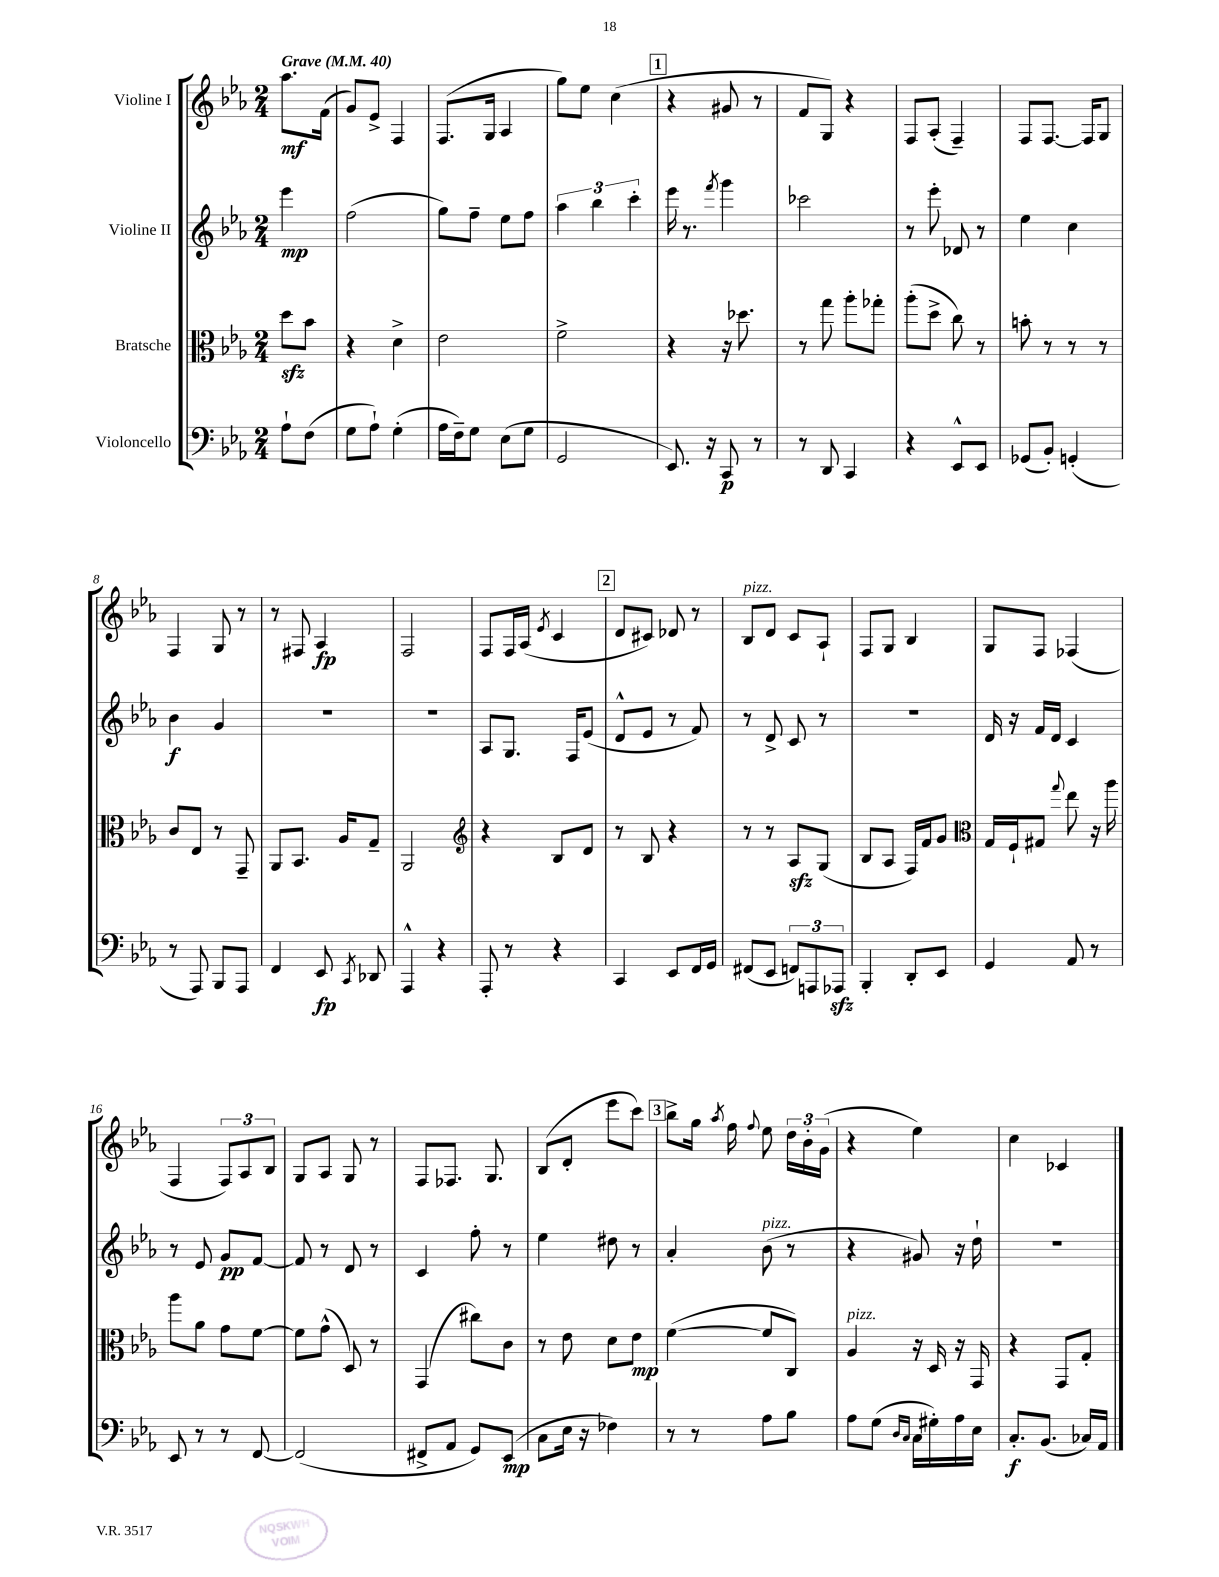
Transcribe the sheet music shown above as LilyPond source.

<<
\new StaffGroup <<
\new Staff = "s0" \with { instrumentName = "Violine I" } {
    \clef treble \key ees \major \numericTimeSignature \time 2/4 \partial 4 \tempo "Grave" 4 = 40
    \autoBeamOff aes''8.[\mf f'16]( |
    g'8[) ees'8]-> f4 |
    f8.[( g16] aes4 |
    g''8[) ees''8] c''4( |
    \mark \markup { \box "1" } r4 gis'8 r8 |
    f'8[ g8]) r4 |
    f8[ aes8]-.( f4--) |
    f8[ f8.]~ f16[ g8] |
    f4 g8 r8 |
    r8 fis8 aes4\fp |
    f2 |
    f8[ f16 aes16]( \acciaccatura { ees'8 } c'4 |
    \mark \markup { \box "2" } d'8[ cis'8]) des'8 r8 |
    bes8[^\markup { \italic "pizz." } d'8] c'8[ aes8]-! |
    f8[ g8] bes4 |
    g8[ f8] fes4( |
    f4 \tuplet 3/2 { f8[) aes8 bes8] } |
    g8[ aes8] g8 r8 |
    f8[ fes8.] g8. |
    bes8[( d'8]-. ees'''8[ c'''8]) |
    \mark \markup { \box "3" } bes''8[-> g''16] \acciaccatura { aes''8 } f''16 \appoggiatura { f''8 } ees''8 \tuplet 3/2 { d''16[ bes'16-. g'16]( } |
    r4 ees''4) |
    c''4 ces'4 \bar "|." |
}
\new Staff = "s1" \with { instrumentName = "Violine II" } {
    \clef treble \key ees \major \numericTimeSignature \time 2/4 \partial 4
    \autoBeamOff ees'''4\mp |
    f''2( |
    g''8[) f''8]-- ees''8[ f''8] |
    \tuplet 3/2 { aes''4 bes''4 c'''4-. } |
    \mark \markup { \box "1" } ees'''16 r8. \acciaccatura { f'''8 } g'''4 |
    ces'''2 |
    r8 ees'''8-. des'8 r8 |
    ees''4 c''4 |
    bes'4\f g'4 |
    R2 |
    R2 |
    aes8[ g8.] f16[ ees'8]( |
    \mark \markup { \box "2" } d'8[-^ ees'8] r8 f'8) |
    r8 d'8-> c'8 r8 |
    r2 |
    d'16 r16 f'16[ d'16] c'4 |
    r8 ees'8 g'8[\pp f'8]~ |
    f'8 r8 d'8 r8 |
    c'4 f''8-. r8 |
    ees''4 dis''8 r8 |
    \mark \markup { \box "3" } aes'4-. bes'8^\markup { \italic "pizz." }( r8 |
    r4 gis'8) r16 d''16-! |
    r2 \bar "|." |
}
\new Staff = "s2" \with { instrumentName = "Bratsche" } {
    \clef alto \key ees \major \numericTimeSignature \time 2/4 \partial 4
    \autoBeamOff d''8[\sfz bes'8] |
    r4 d'4-> |
    ees'2 |
    f'2-> |
    \mark \markup { \box "1" } r4 r16 des''8. |
    r8 g''8 aes''8[-. ges''8]-. |
    aes''8[-.( d''8]-> c''8) r8 |
    b'8-. r8 r8 r8 |
    c'8[ ees8] r8 g,8-- |
    aes,8[ bes,8.] aes16[ g8]-- |
    aes,2 |
    \clef treble r4 bes8[ d'8] |
    \mark \markup { \box "2" } r8 bes8 r4 |
    r8 r8 aes8[\sfz g8]( |
    bes8[ aes8] f16[) f'16 g'8] |
    \clef alto g16[ f16-! gis8] \appoggiatura { g''8 } ees''8 r16 aes''16 |
    aes''8[ aes'8] g'8[ f'8]~ |
    f'8[ g'8]-^( d8) r8 |
    g,4( cis''8[) c'8] |
    r8 ees'8 d'8[ ees'8]\mp |
    \mark \markup { \box "3" } f'4~( f'8[ c8]) |
    aes4^\markup { \italic "pizz." } r16 d16 r16 g,16 |
    r4 g,8[ g8]-. \bar "|." |
}
\new Staff = "s3" \with { instrumentName = "Violoncello" } {
    \clef bass \key ees \major \numericTimeSignature \time 2/4 \partial 4
    \autoBeamOff aes8[-! f8]( |
    g8[ aes8]-!) g4-.( |
    aes16[ f16--) g8] ees8[( g8] |
    g,2 |
    \mark \markup { \box "1" } ees,8.) r16 c,8\p r8 |
    r8 d,8 c,4 |
    r4 ees,8[-^ ees,8] |
    ges,8[( bes,8]-.) g,4-.( |
    r8 aes,,8) bes,,8[ aes,,8] |
    f,4 ees,8\fp \acciaccatura { c,8 } des,8 |
    aes,,4-^ r4 |
    aes,,8-. r8 r4 |
    \mark \markup { \box "2" } c,4 ees,8[ f,16 g,16] |
    fis,8[( ees,8] \tuplet 3/2 { f,8[) a,,8 aes,,8]\sfz } |
    bes,,4-. d,8[-. ees,8] |
    g,4 aes,8 r8 |
    ees,8 r8 r8 f,8~ |
    f,2( |
    fis,8[-> aes,8] g,8[) ees,8]\mp( |
    c8[ ees16] r16 fes4) |
    \mark \markup { \box "3" } r8 r8 aes8[ bes8] |
    aes8[ g8]( \grace { d16[ c16] } c16[ gis16-.) aes16 ees16] |
    c8.[-.\f bes,8.]( ces16[) aes,16] \bar "|." |
}
>>
>>
